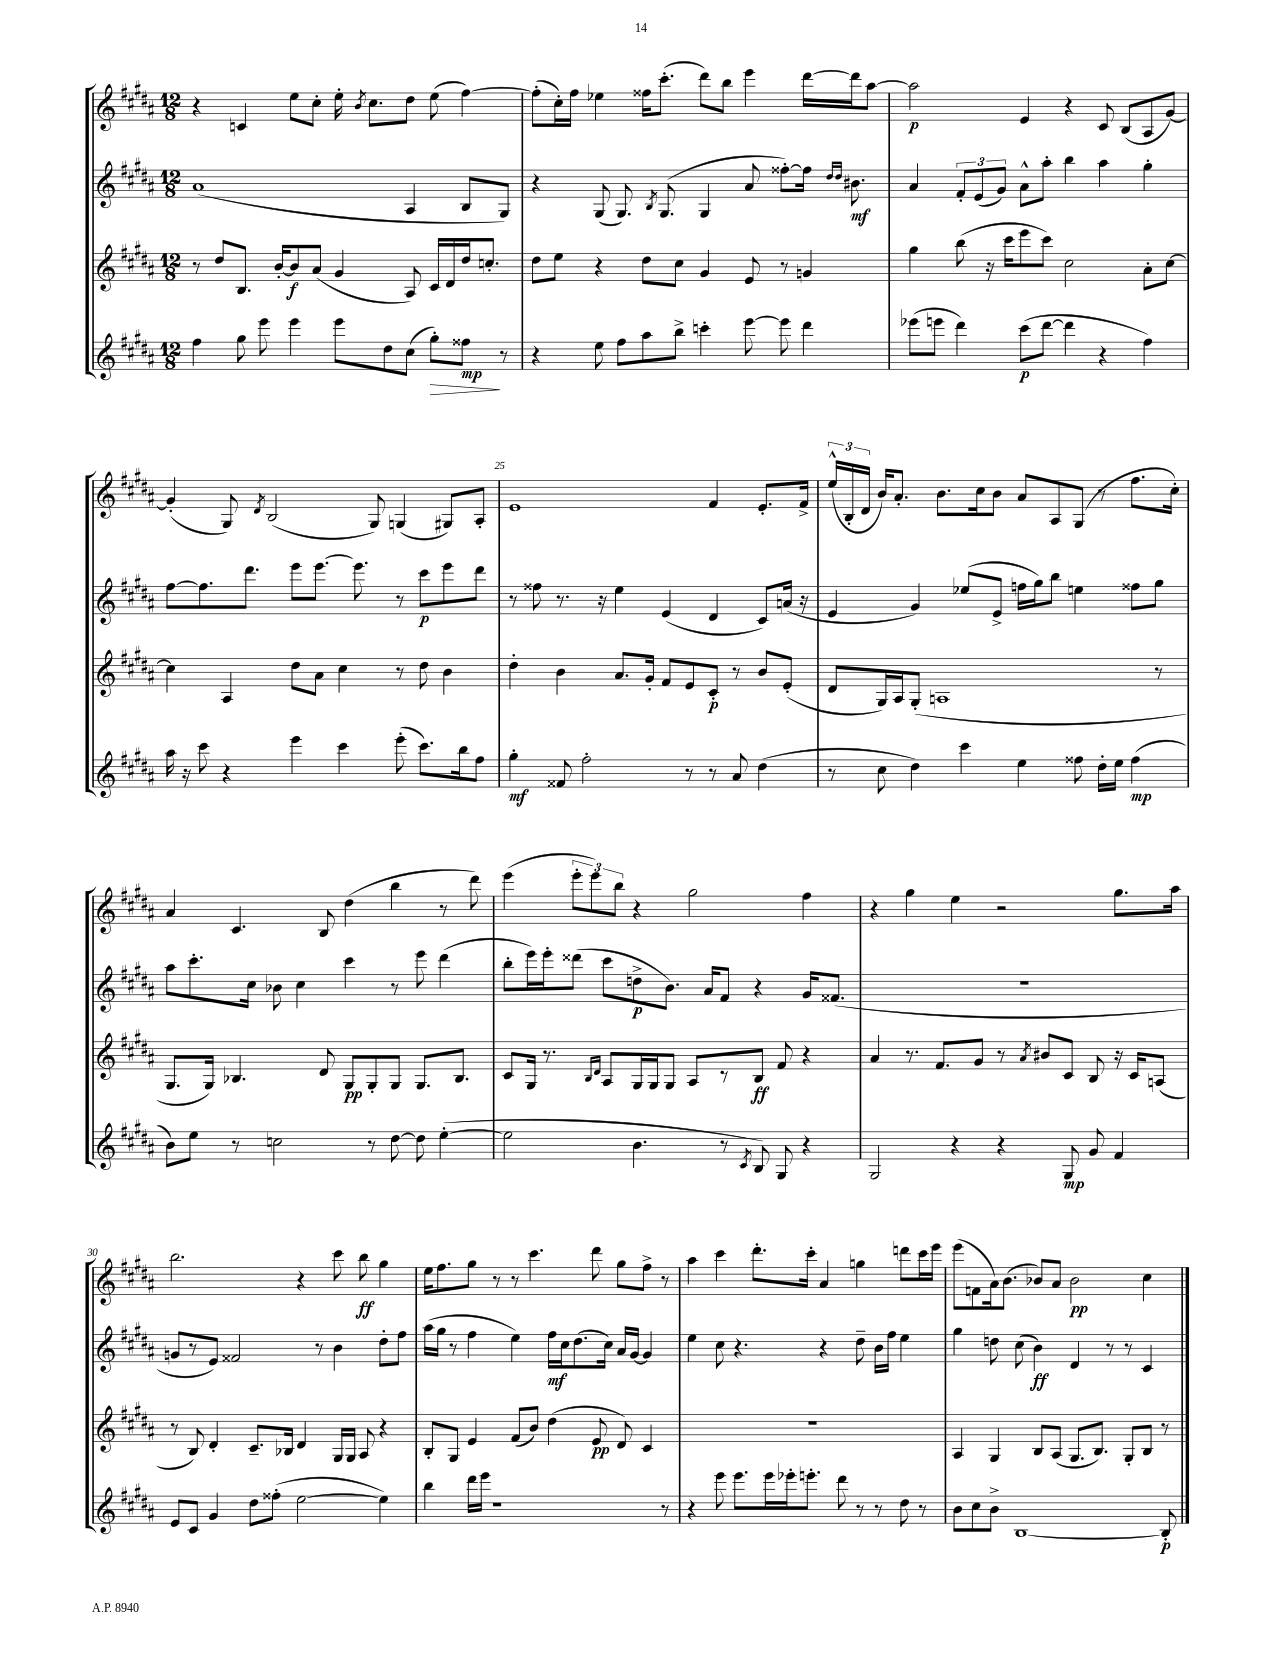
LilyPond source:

<<
\new StaffGroup <<
\new Staff = "s0" {
    \clef treble \key b \major \numericTimeSignature \time 12/8
    \autoBeamOff r4 c'4 e''8[ cis''8]-. e''16-. \acciaccatura { b'8 } cis''8.[ dis''8] e''8( fis''4~) |
    fis''8[-.( cis''16-.) fis''16] ees''4 fisis''16[ cis'''8.]-.( dis'''8[) b''8] e'''4 dis'''16[~ dis'''16 ais''8]~ |
    ais''2\p e'4 r4 cis'8 b8[( ais8 gis'8]~) |
    gis'4-.( gis8) \acciaccatura { dis'8 } b2( gis8) g4( gis8[) ais8]-. |
    e'1 fis'4 e'8.[-. fis'16]-> |
    \tuplet 3/2 { e''16[-^( b16-. dis'16] } b'16[) ais'8.]-. b'8.[ cis''16 b'8] ais'8[ ais8 gis8]( r8 fis''8.[ cis''16]-.) |
    ais'4 cis'4. b8 dis''4( b''4 r8 dis'''8) |
    e'''4( \tuplet 3/2 { e'''8[-. e'''8) b''8] } r4 gis''2 fis''4 |
    r4 gis''4 e''4 r2 gis''8.[ ais''16] |
    b''2. r4 cis'''8 b''8\ff gis''4 |
    e''16[ fis''8. gis''8] r8 r8 cis'''4. dis'''8 gis''8[ fis''8]-> r8 |
    ais''4 cis'''4 dis'''8.[-. cis'''16]-. ais'4 g''4 d'''8[ cis'''16 e'''16] |
    e'''8[( f'8 ais'16) b'8.]( bes'8[) ais'8] bes'2\pp cis''4 \bar "|." |
}
\new Staff = "s1" {
    \clef treble \key b \major \numericTimeSignature \time 12/8
    \autoBeamOff ais'1( ais4 b8[ gis8]) |
    r4 gis8( gis8.) \acciaccatura { b8 } gis8.( gis4 ais'8 fisis''8[~-.) fisis''16] \grace { dis''16[ dis''16] } bis'8.\mf |
    ais'4 \tuplet 3/2 { fis'8[-. e'8( gis'8]) } ais'8[-^ ais''8]-. b''4 ais''4 gis''4-. |
    fis''8[~ fis''8. dis'''8.] e'''8[ e'''8.]~ e'''8. r8 cis'''8[\p e'''8 dis'''8] |
    r8 fisis''8 r8. r16 e''4 e'4( dis'4 cis'8[) a'16]( r16 |
    e'4 gis'4) ees''8[( e'8]-> f''16[ gis''16) b''8] e''4 fisis''8[ gis''8] |
    ais''8[ cis'''8.-. cis''16] bes'8 cis''4 cis'''4 r8 e'''8 dis'''4( |
    b''8[-. e'''16) e'''16-. disis'''8]( cis'''8[ d''8->\p b'8.]) ais'16[ fis'8] r4 gis'16[ fisis'8.]( |
    R1. |
    g'8[ r8 e'8]) fisis'2 r8 b'4 dis''8[-. fis''8] |
    ais''16[( gis''16] r8 fis''4 e''4) fis''16[\mf cis''16 dis''8.( cis''16]) ais'16[ gis'16]~ gis'4 |
    e''4 cis''8 r4. r4 dis''8-- b'16[ fis''16] e''4 |
    gis''4 d''8 cis''8( b'4\ff) dis'4 r8 r8 cis'4 \bar "|." |
}
\new Staff = "s2" {
    \clef treble \key b \major \numericTimeSignature \time 12/8
    \autoBeamOff r8 dis''8[ b8.] b'16[~-. b'8\f ais'8]( gis'4 ais8) cis'16[ dis'16 dis''16 c''8.]-. |
    dis''8[ e''8] r4 dis''8[ cis''8] gis'4 e'8 r8 g'4 |
    gis''4 b''8( r16 cis'''16[ e'''8 cis'''8]) cis''2 ais'8[-. cis''8]~ |
    cis''4 ais4 dis''8[ ais'8] cis''4 r8 dis''8 b'4 |
    dis''4-. b'4 ais'8.[ gis'16]-. fis'8[ e'8 cis'8]-.\p r8 b'8[ e'8]-.( |
    dis'8[ gis16) ais16 gis8]-.( a1 r8 |
    gis8.[ gis16]) bes4. dis'8 gis8[\pp gis8-. gis8] gis8.[ bes8.] |
    cis'8[ gis16] r8. \grace { b16[ dis'16] } ais8[ gis16 gis16 gis8] ais8[ r8 b8]\ff fis'8 r4 |
    ais'4 r8. fis'8.[ gis'8] r8 \acciaccatura { ais'8 } bis'8[ cis'8] b8 r16 cis'16[ a8]( |
    r8 b8) dis'4-. cis'8.[-- bes16] dis'4 gis16[ gis16] ais8 r4 |
    b8[-. gis8] e'4 fis'8[( b'8]) dis''4( e'8\pp dis'8) cis'4 |
    R1. |
    ais4 gis4 b8[ ais8]( gis8.[ b8.]) gis8[-. b8] r8 \bar "|." |
}
\new Staff = "s3" {
    \clef treble \key b \major \numericTimeSignature \time 12/8
    \autoBeamOff fis''4 gis''8 e'''8 e'''4 e'''8[ dis''8 cis''8]( gis''8[-.\>) fisis''8]\mp\! r8 |
    r4 e''8 fis''8[ ais''8 b''8]-> c'''4-. e'''8~ e'''8 dis'''4 |
    ees'''8[( e'''8] dis'''4) cis'''8[\p( dis'''8]~ dis'''4 r4 fis''4) |
    ais''16 r16 cis'''8 r4 e'''4 cis'''4 e'''8-.( cis'''8.[) b''16 fis''8] |
    gis''4-.\mf fisis'8 fis''2-. r8 r8 ais'8 dis''4( |
    r8 cis''8 dis''4) cis'''4 e''4 fisis''8 dis''16[-. e''16] fisis''4\mp( |
    b'8[) e''8] r8 c''2 r8 dis''8~ dis''8 e''4~-.( |
    e''2 b'4. r8 \acciaccatura { cis'8 } b8) gis8 r4 |
    gis2 r4 r4 gis8\mp gis'8 fis'4 |
    e'8[ cis'8] gis'4 dis''8[ fisis''8]-.( e''2~ e''4) |
    b''4 dis'''16[ e'''16] r1 r8 |
    r4 e'''8 e'''8.[ e'''16 ees'''16-. e'''8.]-. dis'''8 r8 r8 dis''8 r8 |
    b'8[ cis''8 b'8]-> b1~ b8-.\p \bar "|." |
}
>>
>>
\layout { \context { \Score currentBarNumber = #21 \override BarNumber.break-visibility = ##(#f #t #t) barNumberVisibility = #(every-nth-bar-number-visible 5) } }
